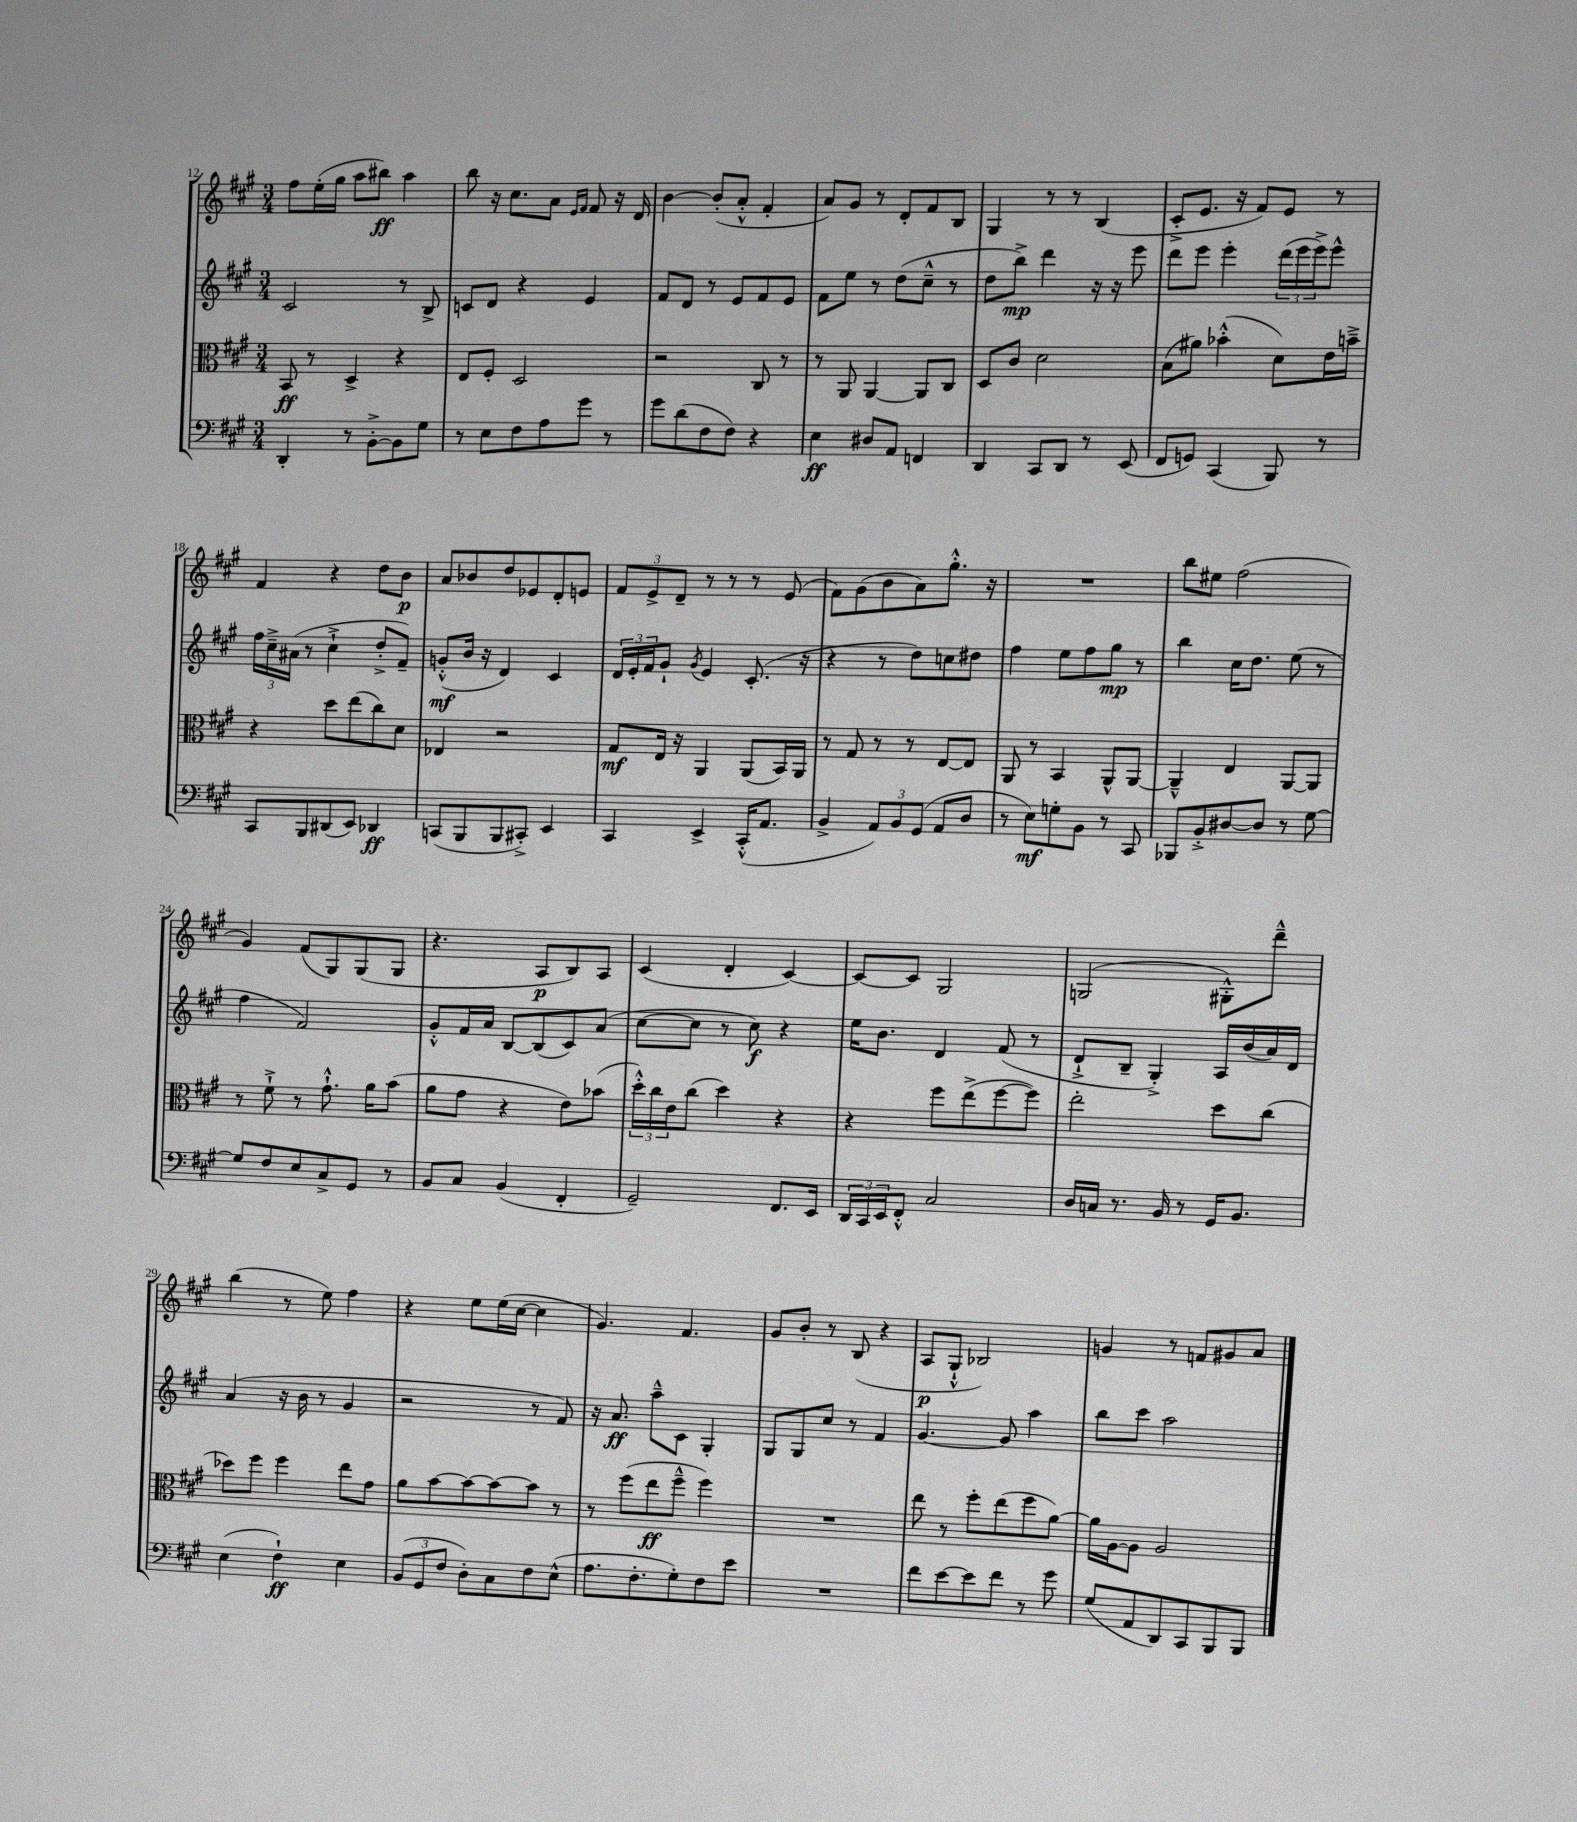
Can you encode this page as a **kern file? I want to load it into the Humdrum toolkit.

**kern	**dynam	**kern	**dynam	**kern	**dynam	**kern	**dynam
*part4	*part4	*part3	*part3	*part2	*part2	*part1	*part1
*staff4	*staff4	*staff3	*staff3	*staff2	*staff2	*staff1	*staff1
*clefF4	*	*clefC3	*	*clefG2	*	*clefG2	*
*k[f#c#g#]	*	*k[f#c#g#]	*	*k[f#c#g#]	*	*k[f#c#g#]	*
*M3/4	*	*M3/4	*	*M3/4	*	*M3/4	*
=12	=12	=12	=12	=12	=12	=12	=12
4DD'/	.	8BB/	ff	2c#/	.	8ff#\L	.
.	.	8r	.	.	.	(16ee'\L	.
.	.	.	.	.	.	16gg#\JJ	.
8r	.	4D^/	.	.	.	8aa\L	.
[8BB'^\L	.	.	.	.	.	8bb#X\J)	ff
8BB\]	.	4r	.	8r	.	4aa\	.
8G#\J	.	.	.	8B^/	.	.	.
=13	=13	=13	=13	=13	=13	=13	=13
8r	.	8E/L	.	8cn/L	.	8bb\	.
8E\L	.	8F#'/J	.	8d/J	.	16r	.
.	.	.	.	.	.	8.cc#\L	.
8F#\	.	2D/	.	4r	.	.	.
8A\	.	.	.	.	.	8a\J	.
.	.	.	.	.	.	16qqe/LL	.
.	.	.	.	.	.	16qqf#/JJ	.
8g#\J	.	.	.	4e/	.	8f#/	.
8r	.	.	.	.	.	16r	.
.	.	.	.	.	.	16d/	.
=14	=14	=14	=14	=14	=14	=14	=14
8g#\L	.	2r	.	8f#/L	.	[4b\	.
(8d\	.	.	.	8d/J	.	.	.
8F#\	.	.	.	8r	.	(8b'/L]	.
8F#\J)	.	.	.	8e/L	.	8a'^^/J	.
4r	.	8C#/	.	8f#/	.	4f#'/	.
.	.	8r	.	8e/J	.	.	.
=15	=15	=15	=15	=15	=15	=15	=15
4E\	ff	8r	.	8f#\L	.	8a/L)	.
.	.	8AA/	.	8ee\J	.	8g#/J	.
8D#X/L	.	[4AA/	.	8r	.	8r	.
8AA/J	.	.	.	(8dd\L	.	8d'/L	.
4FFn/	.	8AA/L]	.	8cc#~^^\J	.	8f#/	.
.	.	8C#/J	.	8r	.	8B/J	.
=16	=16	=16	=16	=16	=16	=16	=16
4DD/	.	8D/L	.	8dd\L	.	4G#/	.
.	.	8c#/J	.	8bb^\J)	mp	.	.
8CC#/L	.	2d\	.	4ddd\	.	8r	.
8DD/J	.	.	.	.	.	8r	.
8r	.	.	.	16r	.	(4B/	.
.	.	.	.	16r	.	.	.
(8EE/	.	.	.	8eee\	.	.	.
=17	=17	=17	=17	=17	=17	=17	=17
8FF#/L	.	(8B\L	.	8ddd\L	.	8c#'^/L	.
8GGn/J)	.	8a#X\J)	.	8eee\J	.	8.e/J	.
(4CC#/	.	(4b-X'^^\	.	4eee'\	.	.	.
.	.	.	.	.	.	16r	.
.	.	.	.	.	.	8f#/L)	.
8BBB/)	.	8d\L)	.	(24ddd\LL	.	8e/J	.
.	.	.	.	24eee\	.	.	.
.	.	.	.	24eee^\J)	.	.	.
8r	.	16e\L	.	8eee^^\J	.	8r	.
.	.	16bn~^\JJ	.	.	.	.	.
!!LO:LB:g=z
=18	=18	=18	=18	=18	=18	=18	=18
8CC#/L	.	4r	.	24ff#\LL	.	4f#/	.
.	.	.	.	24cc#~^\	.	.	.
.	.	.	.	(24a#X\JJ	.	.	.
8BBB/	.	.	.	8r	.	.	.
(8DD#X/	.	8dd\L	.	4cc#`^\	.	4r	.
8EE/J)	.	(8ee\	.	.	.	.	.
4DD-X/	ff	8cc#\)	.	8dd'^/L	.	8dd\L	.
.	.	8d\J	.	8f#~/J)	.	8b\J	p
=19	=19	=19	=19	=19	=19	=19	=19
(8CCn/L	.	4E-X/	.	(8gn'^^/L	mf	8a/L	.
8BBB/	.	.	.	16b/Jk	.	8b-X/	.
.	.	.	.	16r	.	.	.
8BBB/	.	2r	.	4d/)	.	8dd/	.
8CC#X'^/J)	.	.	.	.	.	8e-X/	.
4EE/	.	.	.	4c#/	.	8d'/	.
.	.	.	.	.	.	8en/J	.
=20	=20	=20	=20	=20	=20	=20	=20
4CC#/	.	8G#/L	mf	24d/LL	.	12f#/L	.
.	.	.	.	24e'/	.	.	.
.	.	.	.	24f#/J	.	12e^/	.
.	.	16E/Jk	.	8g#`/J	.	.	.
.	.	.	.	.	.	12d~/J	.
.	.	16r	.	.	.	.	.
.	.	.	.	8qg#/	.	.	.
4EE^/	.	4AA/	.	4e/	.	8r	.
.	.	.	.	.	.	8r	.
(16CC#'^^/KL	.	(8AA/L	.	(8.c#'/	.	8r	.
8.AA/J	.	.	.	.	.	.	.
.	.	16BB/L)	.	.	.	(8e/	.
.	.	16AA/JJ	.	16r	.	.	.
=21	=21	=21	=21	=21	=21	=21	=21
4BB^/	.	8r	.	4r	.	8f#\L)	.
.	.	8G#/	.	.	.	(8g#\	.
12AA/L)	.	8r	.	8r	.	8b\	.
12BB/	.	.	.	.	.	.	.
.	.	8r	.	8dd\L)	.	8a\)	.
(12GG#/J	.	.	.	.	.	.	.
8AA/L	.	[8E/L	.	8ccn\	.	8.gg#'^^\J	.
8D/J	.	8E/J]	.	8dd#X\J	.	.	.
.	.	.	.	.	.	16r	.
=22	=22	=22	=22	=22	=22	=22	=22
8r	.	8AA/	.	4ff#\	.	2.r	.
8E\L)	mf	8r	.	.	.	.	.
8Gn'\	.	4BB/	.	8ee\L	.	.	.
8BB\J	.	.	.	8ff#\	.	.	.
8r	.	8AA^^/L	.	8gg#\J	mp	.	.
8CC#/	.	[8AA/J	.	8r	.	.	.
=23	=23	=23	=23	=23	=23	=23	=23
8BBB-X/L	.	4AA~^^/]	.	4bb\	.	8bb\L	.
8BB'^/	.	.	.	.	.	8ee#X\J	.
[8D#X/	.	4E/	.	16cc#\KL	.	(2ff#\	.
.	.	.	.	8.dd\J	.	.	.
8D#/J]	.	.	.	.	.	.	.
8r	.	[8AA/L	.	(8ee\	.	.	.
[8G#\	.	8AA/J]	.	8r	.	.	.
!!LO:LB:g=z
=24	=24	=24	=24	=24	=24	=24	=24
8G#/L]	.	8r	.	4ff#\	.	4g#/)	.
8F#/	.	8f#`^\	.	.	.	.	.
8E/	.	8r	.	2f#/)	.	(8f#/L	.
8C#^/	.	8.g#`^^\	.	.	.	8G#/)	.
8GG#/J	.	.	.	.	.	(8G#/	.
.	.	16a\KL	.	.	.	.	.
8r	.	(8b\J	.	.	.	8G#/J	.
=25	=25	=25	=25	=25	=25	=25	=25
8BB/L	.	8a\L	.	8g#'^^/L	.	4.r	.
8C#/J	.	8g#\J	.	16f#/L	.	.	.
.	.	.	.	16a/JJ	.	.	.
(4BB/	.	4r	.	[8B/L	.	.	.
.	.	.	.	(8B/]	.	8A/L	p
4FF#'/	.	8e\L)	.	8c#/)	.	8B/)	.
.	.	(8b-X\J	.	(8a/J	.	8A/J	.
=26	=26	=26	=26	=26	=26	=26	=26
2GG#~/)	.	24dd'^^\LL)	.	[8cc#\L	.	(4c#/	.
.	.	24cc#\	.	.	.	.	.
.	.	24e\J	.	.	.	.	.
.	.	(8cc#\J	.	8cc#\J]	.	.	.
.	.	4dd\)	.	8r	.	4d'/	.
.	.	.	.	8cc#\)	f	.	.
8.FF#/L	.	4r	.	4r	.	[4c#/)	.
16EE/Jk	.	.	.	.	.	.	.
=27	=27	=27	=27	=27	=27	=27	=27
24DD/LL	.	4r	.	16ee\KL	.	8c#/L_	.
24CC#/	.	.	.	.	.	.	.
.	.	.	.	8.b\J	.	.	.
24EE/J	.	.	.	.	.	.	.
8FF#'^^/J	.	.	.	.	.	8c#/J]	.
2C#/	.	8ff#\L	.	4d/	.	2G#/	.
.	.	(8ee^\	.	.	.	.	.
.	.	[8ff#\	.	(8f#/	.	.	.
.	.	8ff#\J])	.	8r	.	.	.
=28	=28	=28	=28	=28	=28	=28	=28
16D/LL	.	2ee'\	.	8d`^/L	.	(2Gn/	.
16Cn/JJ	.	.	.	.	.	.	.
8.r	.	.	.	8B~/J	.	.	.
.	.	.	.	4G#'^/)	.	.	.
16BB/	.	.	.	.	.	.	.
8r	.	.	.	.	.	.	.
16GG#/KL	.	8dd\L	.	16A/LL	.	8G#X'^^\L)	.
8.BB/J	.	.	.	(16b/	.	.	.
.	.	(8cc#\J	.	16a/)	.	8ddd~^^\J	.
.	.	.	.	16d/JJ	.	.	.
!!LO:LB:g=z
=29	=29	=29	=29	=29	=29	=29	=29
(4E\	.	8dd-X\L)	.	(4a/	.	(4bb\	.
.	.	8ff#\J	.	.	.	.	.
4F#`\)	ff	4ff#\	.	16r	.	8r	.
.	.	.	.	16b\	.	.	.
.	.	.	.	8r	.	8ee\)	.
4E\	.	8ee\L	.	4g#/	.	4ff#\	.
.	.	8g#\J	.	.	.	.	.
=30	=30	=30	=30	=30	=30	=30	=30
(12BB/L	.	8a\L	.	2r	.	4r	.
12GG#/	.	.	.	.	.	.	.
.	.	[8b\	.	.	.	.	.
12F#/J	.	.	.	.	.	.	.
8D'\L)	.	8b\_	.	.	.	8ee\L	.
8C#\	.	8b\_	.	.	.	(16ee\L	.
.	.	.	.	.	.	[16cc#\JJ	.
8F#\	.	8b\J]	.	8r	.	4cc#\]	.
(8E^^\J	.	8r	.	8f#/)	.	.	.
=31	=31	=31	=31	=31	=31	=31	=31
8.A\L	.	8r	.	16r	.	4.g#/)	.
.	.	.	.	8.a/	ff	.	.
.	.	(8ff#\L	.	.	.	.	.
8.F#'\	.	.	.	.	.	.	.
.	.	8ee\	ff	8aa~^^\L	.	.	.
8G#'\)	.	8ff#~^^\J	.	8c#\J	.	4.f#/	.
8F#\	.	4ff#\)	.	4G#'/	.	.	.
8e\J	.	.	.	.	.	.	.
=32	=32	=32	=32	=32	=32	=32	=32
2.r	.	2.r	.	8G#/L	.	8g#/L	.
.	.	.	.	8G#/	.	8b'/J	.
.	.	.	.	8cc#/J	.	8r	.
.	.	.	.	8r	.	(8B/	.
.	.	.	.	4f#/	.	4r	.
=33	=33	=33	=33	=33	=33	=33	=33
8f#\L	.	8ee\	.	[4.g#/	.	8A/L	p
[8e\	.	8r	.	.	.	8G#`^^/J	.
8e\]	.	8ff#'\L	.	.	.	2B-X/)	.
8f#\J	.	(8ee\	.	8g#/]	.	.	.
8r	.	8ff#\	.	4aa\	.	.	.
8g#\	.	[8a\J)	.	.	.	.	.
=34	=34	=34	=34	=34	=34	=34	=34
(8G#/L	.	16a\LL]	.	8bb\L	.	4gn/	.
.	.	[16A\J	.	.	.	.	.
8AA/	.	8A\J]	.	8ccc#\J	.	.	.
8DD/)	.	2A/	.	2aa\	.	8r	.
8CC#/	.	.	.	.	.	8fn/L	.
8BBB/	.	.	.	.	.	8g#X/	.
8BBB/J	.	.	.	.	.	8a/J	.
==	==	==	==	==	==	==	==
*-	*-	*-	*-	*-	*-	*-	*-
